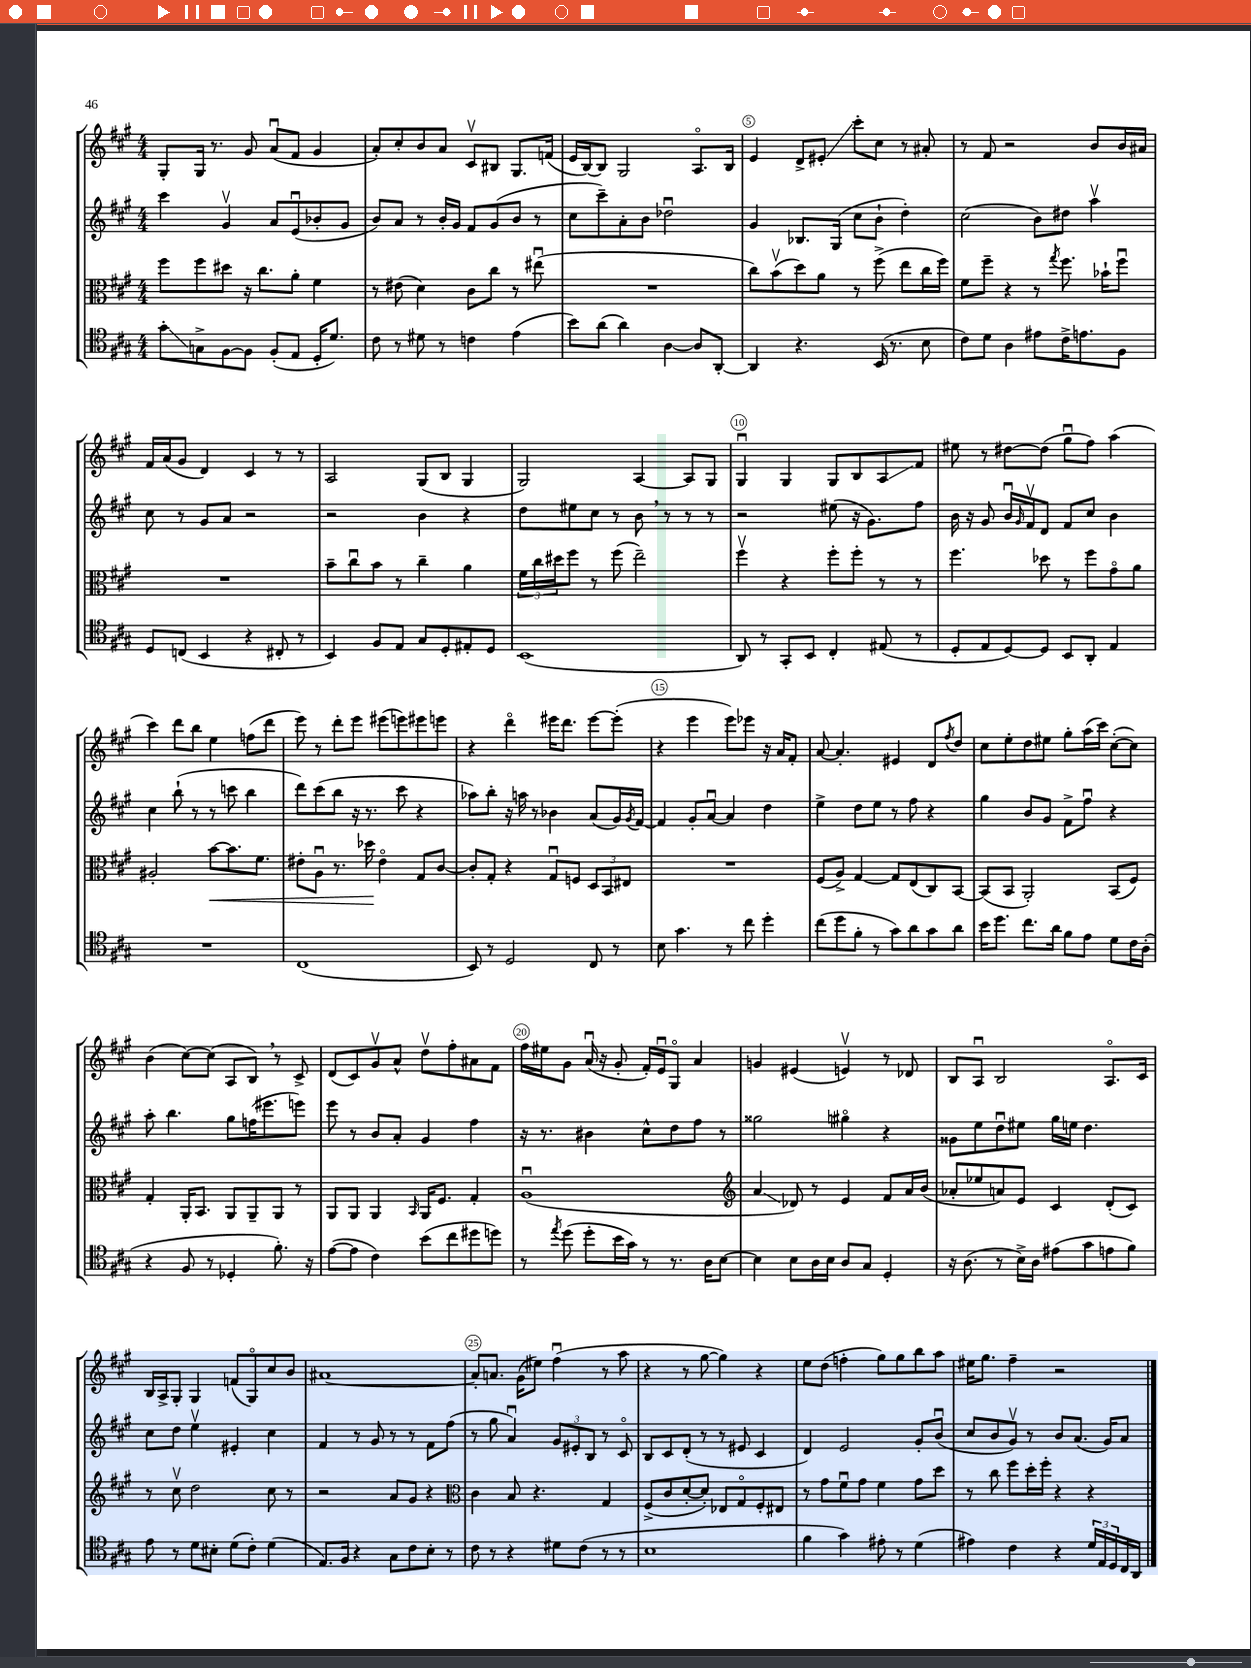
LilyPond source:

<<
\new StaffGroup <<
\new Staff = "s0" {
    \clef treble \key a \major \numericTimeSignature \time 4/4
    gis8-. gis16 r8. gis'8 a'8\downbow( fis'8 gis'4 |
    a'8-.) cis''8-. b'8 a'8 cis'8\upbow bis8 gis8. f'16( |
    e'16 b16~) b8 gis2 a8.\flageolet b16 |
    e'4 d'8-> eis'8-.\glissando cis'''8-. cis''8 r8 ais'8-. |
    r8 fis'8 r2 b'8 b'16 ais'16 |
    fis'16 a'16( gis'8 d'4) cis'4 r8 r8 |
    a2 gis8( b8 gis4 |
    gis2) a4~ a8 gis8 |
    gis4\downbow gis4 gis8 b8 a8\glissando fis'8 |
    eis''8 r8 dis''8~ dis''8( gis''8\downbow fis''8) a''4( |
    cis'''4) d'''8 b''8 e''4 f''8( d'''8 |
    e'''8) r8 d'''8-. e'''8 eis'''8( e'''8) eis'''8 e'''8 |
    r4 d'''4\flageolet eis'''16 d'''8. eis'''8~ eis'''8-.( |
    r4 e'''4 e'''8) ees'''8 r16 a'16 fis'8-. |
    a'8~ a'4.-. eis'4 d'8 \acciaccatura { fis''8 } d''8 |
    cis''8 e''8-. d''8 eis''8 gis''8-. a''16( cis'''16) cis''8~-.( cis''8) |
    b'4( cis''8~) cis''8( a8 b8) \breathe r8 cis'8-> |
    d'8( cis'8) gis'8\upbow a'8-^ d''8\upbow fis''8-. ais'8 fis'8 |
    fis''16 eis''16 gis'8 a'16\downbow( r16 gis'8-. fis'16-.) e'16\downbow gis8\flageolet a'4 |
    g'4 eis'4( e'4\upbow) r8 des'8 |
    b8 a8\downbow b2 a8.\flageolet cis'16 |
    b16 a16-> gis8-. gis4 f'8( gis8\flageolet) cis''8 b'8 |
    ais'1~ |
    ais'8-. a'8. gis'16( eis''8) fis''4\downbow( r8 a''8 |
    r4 r8 gis''8~ gis''4) r4 |
    e''8 d''8( f''4-. gis''8) gis''8 b''8 a''8 |
    eis''16 gis''8. fis''4-- r2 \bar "|." |
}
\new Staff = "s1" {
    \clef treble \key a \major \numericTimeSignature \time 4/4
    cis'''4 gis'4\upbow a'8 e'8\downbow( bes'8-. gis'8 |
    b'8) a'8 r8 b'16-. gis'16 fis'8 gis'8( b'8 r8 |
    cis''8 cis'''8--) a'8-. b'8 des''2\downbow |
    gis'4 bes8. gis16( cis''8 b'8-! d''4-.) |
    cis''2( b'8) dis''8 a''4\upbow |
    cis''8 r8 gis'8 a'8 r2 |
    r2 b'4 r4 |
    d''8 eis''8 cis''8 r8 b'8 \breathe r8 r8 r8 |
    r2 eis''8( r16 gis'8.) fis''8 |
    b'16 r16 gis'8 b'16\downbow \grace { gis'16 } fis'16\upbow d'8 fis'8 cis''8 b'4 |
    cis''4 b''8-!( r8 r8 c'''8 b''4 |
    d'''8) cis'''8( b''8 r16 r8. cis'''8 r4 |
    aes''8) b''8-. r16 a''16 r8 bes'4 a'8( gis'16) \acciaccatura { gis'8 } fis'16~ |
    fis'4 gis'8-. a'8~\downbow a'4 d''4 |
    e''4-> d''8 e''8 r8 fis''8 r4 |
    gis''4 b'8 gis'8 fis'8-> fis''8\downbow r4 |
    a''8-. b''4. gis''8 f''16( eis'''8. e'''8) |
    e'''8 r8 b'8 a'8-. gis'4 fis''4 |
    r16 r8. bis'4 cis''8-^ d''8 fis''8 r8 |
    gisis''2 gis''4\flageolet r4 |
    gisis'8 e''8 d''8\downbow eis''8 gis''16 e''16 d''4. |
    cis''8 d''8 e''4\upbow eis'4-. cis''4 |
    fis'4 r8 gis'8 r8 r8 fis'8 fis''8( |
    r8 gis''8 a'4\downbow) \tuplet 3/2 { gis'8 eis'8-. b8 } r8 cis'8\flageolet |
    b8 cis'8 d'8-.( r8 r8 eis'8 cis'4 |
    d'4) e'2 gis'8-. b'8\downbow( |
    cis''8 b'8 gis'8\upbow) r8 b'8 a'8.( gis'16) a'8 \bar "|." |
}
\new Staff = "s2" {
    \clef alto \key a \major \numericTimeSignature \time 4/4
    fis''8 fis''8 dis''8 r16 cis''8. a'8-. fis'4 |
    r8 eis'8( d'4) cis'8 cis''8 r8 eis''8\downbow( |
    R1 |
    cis''8) b'8\upbow( d''8) a'8 r8 fis''8->( e''8 cis''16 fis''16) |
    fis'8 fis''8-- r4 r8 \acciaccatura { gis''8 } fis''8. bes'16-! fis''8\downbow |
    R1 |
    b'8-- cis''8\downbow b'8 r8 cis''4-- a'4 |
    \tuplet 3/2 { fis'16 cis''16 dis''16 } fis''8 r8 fis''8( e''2--) |
    fis''4\upbow r4 fis''8-. fis''8-. r8 r8 |
    fis''4. des''8 r8 fis''8 gis'8\flageolet a'8 |
    ais2-. b'8~\< b'8. fis'8. |
    eis'8-. a8\downbow r8. des''16\! eis'4\flageolet gis8 cis'8~ |
    cis'8-. gis8-. r4 gis8\downbow f8 \tuplet 3/2 { d8 b,8 eis8 } |
    R1 |
    fis8( a8->) gis4~ gis8 e8( cis8) b,8~ |
    b,8( b,8 a,2-.) b,8( fis8) |
    gis4-. a,16-. b,8. a,8 a,8-- a,8 r8 |
    a,8 a,8 a,4 \grace { b,16 } a,16 fis8. gis4-. |
    a1\downbow( |
    \clef treble a'4\glissando des'8) r8 e'4 fis'8 a'16 b'16( |
    aes'8-. ees''8 a'8) e'8 cis'4 d'8-.( cis'8) |
    r8 cis''8\upbow d''2 cis''8 r8 |
    r2 a'8 gis'8 r4 |
    \clef alto cis'4 b8 r4. gis4 |
    fis8->( cis'8 d'8~-. d'8-.) ees8 gis8\flageolet fis8-. eis8 |
    r8 gis'8 fis'8\downbow gis'8 fis'4 gis'8 d''8 |
    r8 cis''8 fis''8 d''16-. fis''16-. r4 r4 \bar "|." |
}
\new Staff = "s3" {
    \clef tenor \key a \major \numericTimeSignature \time 4/4
    gis'8-.\glissando g8-> fis8~ fis8 fis8-.( e8 d16-. d'8.) |
    cis'8 r8 dis'8 r8 c'4 e'4( |
    b'8) a'8( a'4) a4~ a8 a,8~-. |
    a,4 r4. b,16( r8. b8 |
    cis'8) d'8 a4 eis'8 cis'16-> e'8. fis8 |
    d8 c8( b,4 r4 cis8-. r8 |
    b,4) fis8 e8 gis8 d8-. eis8-. d8 |
    b,1( |
    a,8) r8 gis,8-. b,8 cis4-. eis8( r8 |
    d8-. e8 d8~) d8 b,8 a,8-. e4 |
    R1 |
    cis1( |
    b,8) r8 d2 cis8 r8 |
    b8 gis'4. r8 cis''8 d''4-. |
    cis''8( d''8 fis'8-. r8 gis'8) a'8 gis'8 a'8 |
    b'16 d''8. cis''8. a'16 fis'8 e'8 d'8 cis'16 a16-.( |
    r4 fis8 r8 des4-. fis'8.-.) r16 |
    e'8~( e'8 cis'4) b'8( cis''8 dis''8 d''8) |
    r8 \acciaccatura { e''8 } d''8( d''8-. b'16 gis'16) r8 r8. a16 b8~ |
    b4 b8 a16 b16 a8 gis8 d4-. |
    r16 a8.( r8 b16->) a16 eis'8( gis'8 e'8 fis'8) |
    e'8 r8 d'8 bis8-. d'8( cis'8-.) d'4( |
    e8.) fis16 r4 gis8 cis'8 b8-. r8 |
    cis'8 r8 r4 dis'8 cis'8( r8 r8 |
    b1 |
    fis'4 gis'4) eis'8-. r8 d'4( |
    eis'4) cis'4 r4 \tuplet 3/2 { d'16 e16 d16 } cis16 a,16 \bar "|." |
}
>>
>>
\layout { \context { \Score currentBarNumber = #2 \override BarNumber.break-visibility = ##(#f #t #t) barNumberVisibility = #(every-nth-bar-number-visible 5) \override BarNumber.stencil = #(make-stencil-circler 0.1 0.3 ly:text-interface::print) } }
